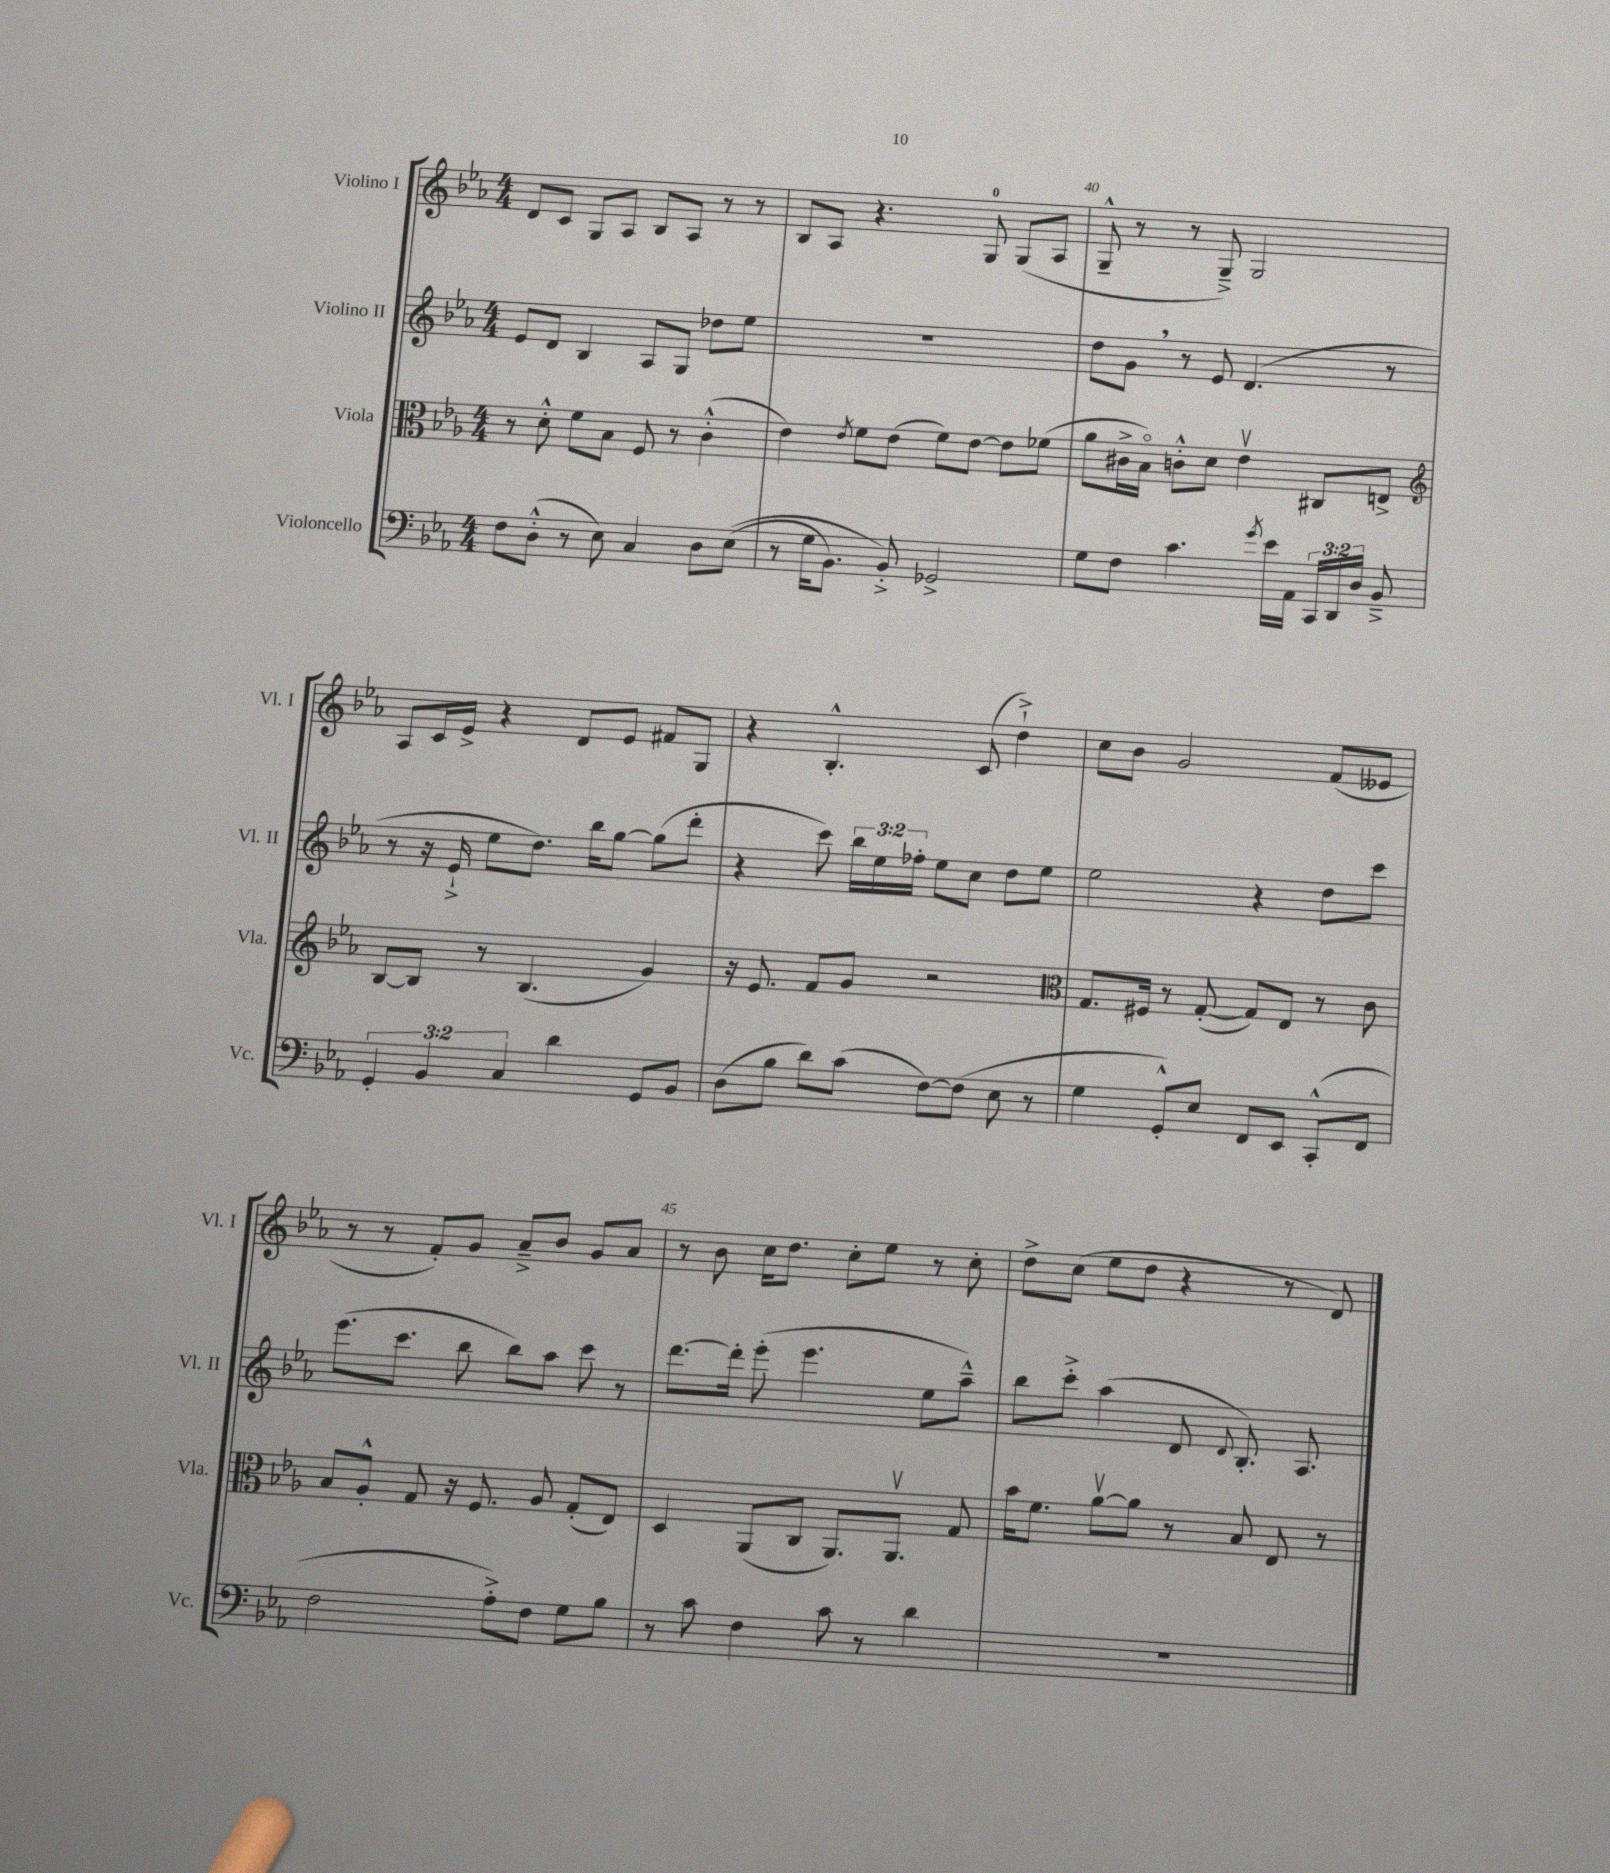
<<
\new StaffGroup <<
\new Staff = "s0" \with { instrumentName = "Violino I" shortInstrumentName = "Vl. I" } {
    \clef treble \key ees \major \numericTimeSignature \time 4/4
    \autoBeamOff d'8[ c'8] g8[ aes8] bes8[ aes8] r8 r8 |
    bes8[ aes8] r4. g8-0 g8[( aes8] |
    g8---^ r8 r8 g8--->) g2 |
    aes8[ c'16 ees'16]-> r4 d'8[ ees'8] fis'8[ g8] |
    r4 bes4.-.-^ c'8( d''4-!->) |
    c''8[ bes'8] g'2 f'8[( eeses'8] |
    r8 r8 f'8[-.) g'8] aes'8[---> bes'8] g'8[ aes'8] |
    r8 bes'8 c''16[ d''8.] c''8[-. ees''8] r8 c''8-. |
    d''8[-> c''8]( ees''8[ d''8] r4 r8 d'8) \bar "|." |
}
\new Staff = "s1" \with { instrumentName = "Violino II" shortInstrumentName = "Vl. II" } {
    \clef treble \key ees \major \numericTimeSignature \time 4/4 \override Staff.TupletNumber.text = #tuplet-number::calc-fraction-text
    \autoBeamOff ees'8[ d'8] bes4 aes8[ g8] des''8[ ees''8] |
    R1 |
    d''8[ g'8] \breathe r8 ees'8 d'4.( r8 |
    r8 r16 ees'16-!-> ees''8[ d''8.]) bes''16[ g''8]~ g''8[( d'''8]-. |
    r4 c'''8) \tuplet 3/2 { bes''16[ ees''16 fes''16]-. } ees''8[ c''8] d''8[ ees''8] |
    ees''2 r4 d''8[ c'''8] |
    ees'''8.[( c'''8.] bes''8 bes''8[) aes''8] c'''8 r8 |
    d'''8.[~ d'''16]-. ees'''8-.( ees'''4. ees''8[ aes''8]---^) |
    bes''8[ c'''8]-.-> aes''4( d'8 \appoggiatura { d'8 } bes8.-.) aes8. \bar "|." |
}
\new Staff = "s2" \with { instrumentName = "Viola" shortInstrumentName = "Vla." } {
    \clef alto \key ees \major \numericTimeSignature \time 4/4
    \autoBeamOff r8 d'8-.-^ f'8[ bes8] f8 r8 c'4-.-^( |
    ees'4) \acciaccatura { ees'8 } f'8[ ees'8]( f'8[) ees'8]~ ees'8[ fes'8]( |
    aes'8[ cis'16-> bes16]\flageolet) c'8[-.-^ d'8] ees'4\upbow cis8[ e8]-> |
    \clef treble bes8[~ bes8] r8 bes4.( g'4) |
    r16 ees'8. f'8[ g'8] r2 |
    \clef alto g8.[ fis16] r8 g8~-.( g8[) ees8] r8 c'8 |
    bes8[ aes8]-.-^ g8 r16 f8. aes8 g8[-.( ees8]) |
    d4 aes,8[( c8] aes,8.[) aes,8.]\upbow g8 |
    bes'16[ f'8.] aes'8[~\upbow aes'8] r8 bes8 ees8 r8 \bar "|." |
}
\new Staff = "s3" \with { instrumentName = "Violoncello" shortInstrumentName = "Vc." } {
    \clef bass \key ees \major \numericTimeSignature \time 4/4 \override Staff.TupletNumber.text = #tuplet-number::calc-fraction-text
    \autoBeamOff f8[ d8]-.-^( r8 ees8) c4 d8[ ees8](\( |
    r8 g16[ bes,8.]) bes,8-.->\) ges,2-> |
    g8[ f8] c'4. \acciaccatura { g'8 } ees'16[ aes,16] \tuplet 3/2 { c,16[ d,16 d16] } bes,8---> |
    \tuplet 3/2 { g,4-. bes,4 c4 } d'4 g,8[ bes,8] |
    d8[( bes8] d'8[) c'8]( f8[~) f8]( ees8 r8 |
    g4 g,8[-.-^) ees8] f,8[ ees,8] c,8[-.-^( f,8] |
    f2 aes8[-.->) f8] g8[ bes8] |
    r8 c'8 f4 c'8 r8 d'4 |
    R1 \bar "|." |
}
>>
>>
\layout { \context { \Score currentBarNumber = #38 \override BarNumber.break-visibility = ##(#f #t #t) barNumberVisibility = #(every-nth-bar-number-visible 5) } }
